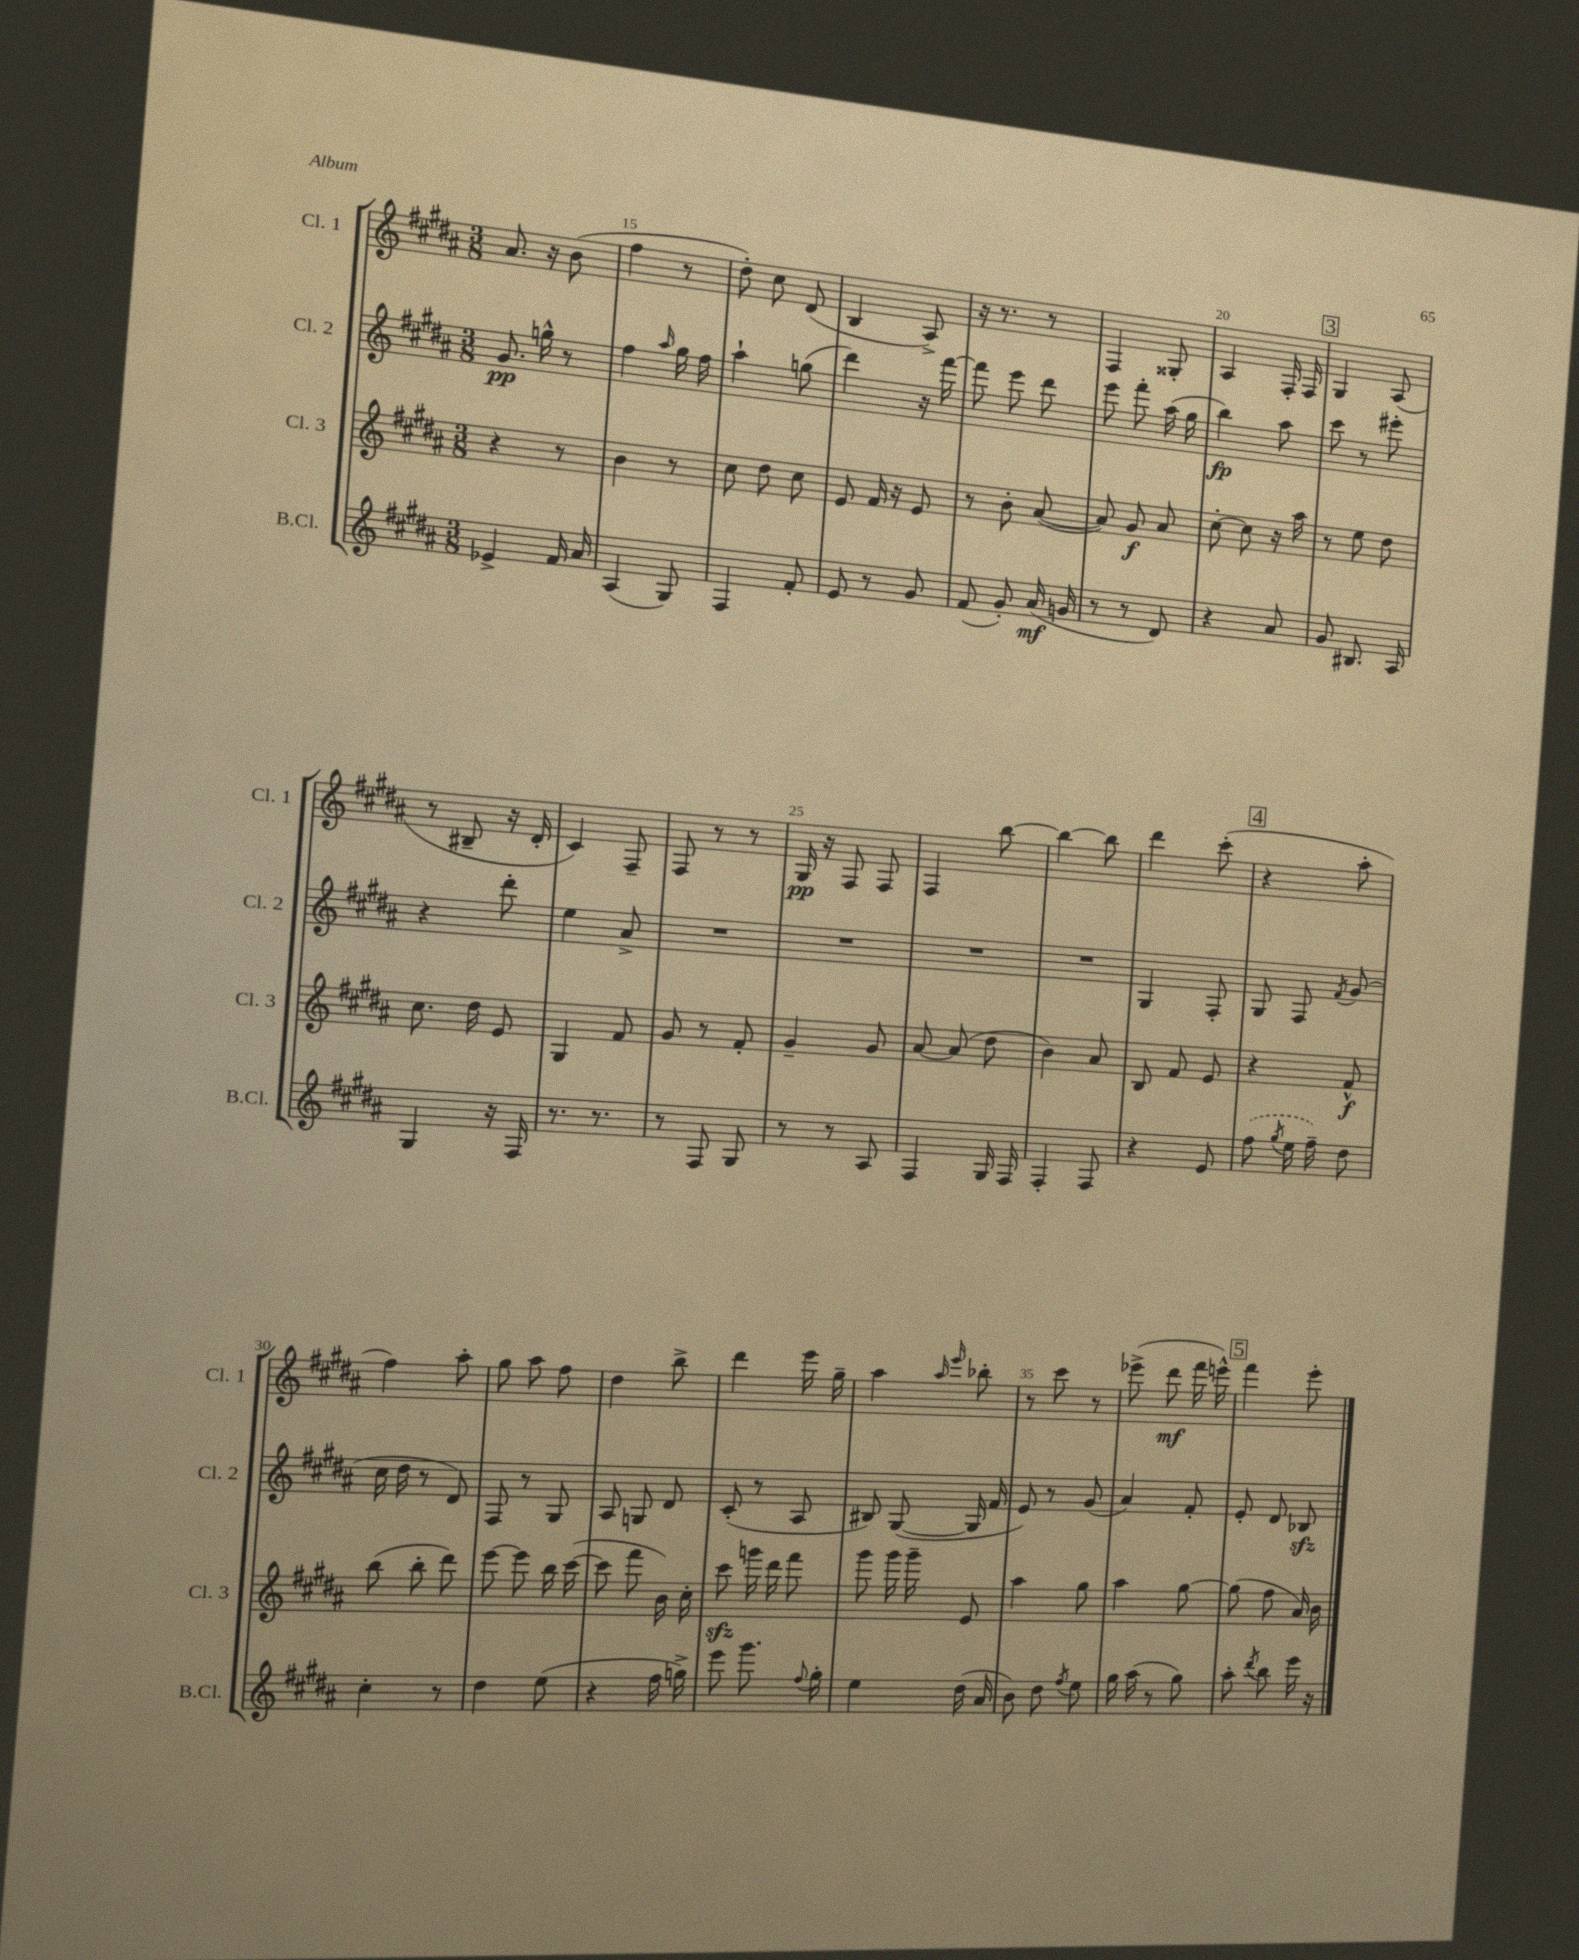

**kern	**dynam	**kern	**dynam	**kern	**dynam	**kern	**dynam
*part4	*part4	*part3	*part3	*part2	*part2	*part1	*part1
*staff4	*staff4	*staff3	*staff3	*staff2	*staff2	*staff1	*staff1
*I"B.Cl.	*	*I"Cl. 3	*	*I"Cl. 2	*	*I"Cl. 1	*
*I'B.Cl.	*	*I'Cl. 3	*	*I'Cl. 2	*	*I'Cl. 1	*
*clefG2	*	*clefG2	*	*clefG2	*	*clefG2	*
*k[f#c#g#d#a#]	*	*k[f#c#g#d#a#]	*	*k[f#c#g#d#a#]	*	*k[f#c#g#d#a#]	*
*M3/8	*	*M3/8	*	*M3/8	*	*M3/8	*
=14	=14	=14	=14	=14	=14	=14	=14
4e-X^/	.	4r	.	8.g#/	pp	8.a#/	.
.	.	.	.	16ggn^^\	.	16r	.
16f#/	.	8r	.	8r	.	(8b\	.
16a#/	.	.	.	.	.	.	.
=15	=15	=15	=15	=15	=15	=15	=15
(4A#/	.	4b\	.	4ff#\	.	4ff#\	.
.	.	.	.	16qqaa#/	.	.	.
8G#/)	.	8r	.	16gg#\	.	8r	.
.	.	.	.	16ff#\	.	.	.
=16	=16	=16	=16	=16	=16	=16	=16
4F#/	.	8cc#\	.	4aa#`\	.	8dd#'\)	.
.	.	8dd#\	.	.	.	8cc#\	.
8f#'/	.	8cc#\	.	(8ggn\	.	(8d#/	.
=17	=17	=17	=17	=17	=17	=17	=17
8e/	.	8e/	.	4ddd#\)	.	4B/	.
8r	.	16f#/	.	.	.	.	.
.	.	16r	.	.	.	.	.
8g#/	.	8e/	.	16r	.	8A#^/)	.
.	.	.	.	[16fff#\	.	.	.
=18	=18	=18	=18	=18	=18	=18	=18
(8f#/	.	8r	.	8fff#\]	.	16r	.
.	.	.	.	.	.	8.r	.
8g#'/)	.	8b'\	.	8eee\	.	.	.
(16a#/	mf	([8a#/	.	8ddd#\	.	8r	.
16gn/	.	.	.	.	.	.	.
=19	=19	=19	=19	=19	=19	=19	=19
8r	.	8a#/])	.	8eee\	.	4F#/	.
8r	.	8g#/	f	8fff#'\	.	.	.
8d#/)	.	8a#/	.	(16aa#\	.	8G##X'/	.
.	.	.	.	16gg#\	.	.	.
=20	=20	=20	=20	=20	=20	=20	=20
4r	.	[8cc#'\	.	4bb\)	fp	4A#/	.
.	.	8cc#\]	.	.	.	.	.
8a#/	.	16r	.	8aa#\	.	16F#'/	.
.	.	16aa#\	.	.	.	16F#/	.
!!LO:REH:place=s1:t=3
=21	=21	=21	=21	=21	=21	=21	=21
8g#/	.	8r	.	8ccc#\	.	4G#/	.
8.B#X/	.	8ee\	.	8r	.	.	.
.	.	8dd#\	.	8eee#X'\	.	(8A#/	.
16A#/	.	.	.	.	.	.	.
!!LO:LB:g=z
=22	=22	=22	=22	=22	=22	=22	=22
4G#/	.	8.cc#\	.	4r	.	8r	.
.	.	.	.	.	.	8B#X~/	.
.	.	16dd#\	.	.	.	.	.
16r	.	8e/	.	8ddd#'\	.	16r	.
16F#/	.	.	.	.	.	16d#'/	.
=23	=23	=23	=23	=23	=23	=23	=23
8.r	.	4G#/	.	4ee\	.	4c#/)	.
8.r	.	.	.	.	.	.	.
.	.	8f#/	.	8a#^/	.	8F#~/	.
=24	=24	=24	=24	=24	=24	=24	=24
8r	.	8g#/	.	4.r	.	8F#/	.
8F#/	.	8r	.	.	.	8r	.
8G#/	.	8f#'/	.	.	.	8r	.
=25	=25	=25	=25	=25	=25	=25	=25
8r	.	4g#~/	.	4.r	.	16G#/	pp
.	.	.	.	.	.	16r	.
8r	.	.	.	.	.	8F#/	.
8A#/	.	8g#/	.	.	.	8F#/	.
=26	=26	=26	=26	=26	=26	=26	=26
4F#/	.	[8a#/	.	4.r	.	4F#/	.
.	.	(8a#/]	.	.	.	.	.
16G#/	.	8dd#\	.	.	.	[8bb\	.
16F#/	.	.	.	.	.	.	.
=27	=27	=27	=27	=27	=27	=27	=27
4F#'/	.	4b\)	.	4.r	.	4bb\_	.
8F#/	.	8a#/	.	.	.	8bb\]	.
=28	=28	=28	=28	=28	=28	=28	=28
4r	.	8B/	.	4G#/	.	4ddd#\	.
.	.	8f#/	.	.	.	.	.
8e/	.	8e/	.	8F#'/	.	(8ccc#'\	.
!!LO:REH:place=s1:t=4
=29	=29	=29	=29	=29	=29	=29	=29
(8ff#\	.	4r	.	8G#/	.	4r	.
8qgg#/	.	.	.	.	.	.	.
16ee\	.	.	.	8F#/	.	.	.
16ff#~\)	.	.	.	.	.	.	.
.	.	.	.	8qf#/	.	.	.
8dd#\	.	8f#^^/	f	(8g#/	.	8aa#'\	.
!!LO:LB:g=z
=30	=30	=30	=30	=30	=30	=30	=30
4cc#'\	.	(8bb\	.	16cc#\	.	4ff#\)	.
.	.	.	.	16dd#\	.	.	.
.	.	8bb'\	.	8r	.	.	.
8r	.	8ddd#\)	.	8d#/)	.	8aa#'\	.
=31	=31	=31	=31	=31	=31	=31	=31
4dd#\	.	[8eee\	.	8F#/	.	8gg#\	.
.	.	8eee\]	.	8r	.	8aa#\	.
(8ee\	.	16bb\	.	8G#/	.	8ff#\	.
.	.	([16ccc#\	.	.	.	.	.
=32	=32	=32	=32	=32	=32	=32	=32
4r	.	8ccc#\]	.	8A#/	.	4dd#\	.
.	.	8fff#\	.	8Gn/	.	.	.
16ff#\	.	16b\)	.	8d#/	.	8bb^\	.
16ggn^\)	.	16cc#'\	.	.	.	.	.
=33	=33	=33	=33	=33	=33	=33	=33
8eee\	.	8ccc#zz\	.	(8c#'/	.	4ddd#\	.
8.ggg#\	.	16gggn\	.	8r	.	.	.
.	.	16ddd#\	.	.	.	.	.
.	.	8fff#\	.	8A#/	.	16eee\	.
8qqff#/	.	.	.	.	.	.	.
16gg#'\	.	.	.	.	.	16gg#~\	.
=34	=34	=34	=34	=34	=34	=34	=34
4ee\	.	8ggg#\	.	8B#X/)	.	4aa#\	.
.	.	16ggg#\	.	([8G#/	.	.	.
.	.	16ggg#~\	.	.	.	.	.
.	.	.	.	.	.	16qqaa#/	.
.	.	.	.	.	.	16qqeee/	.
(16dd#\	.	8e/	.	16G#/]	.	8bb-X'\	.
16a#/	.	.	.	16f#/	.	.	.
=35	=35	=35	=35	=35	=35	=35	=35
8b\)	.	4aa#\	.	8e/)	.	8r	.
8dd#\	.	.	.	8r	.	8ccc#\	.
8qff#/	.	.	.	.	.	.	.
8ee\	.	8gg#\	.	(8g#/	.	8r	.
=36	=36	=36	=36	=36	=36	=36	=36
16gg#\	.	4aa#\	.	4a#/)	.	(8eee-X^\	.
(16aa#\	.	.	.	.	.	.	.
8r	.	.	.	.	.	8ddd#\	mf
8gg#\)	.	[8gg#\	.	8f#'/	.	16fff#\	.
.	.	.	.	.	.	16eeen^^\)	.
!!LO:REH:place=s1:t=5
=37	=37	=37	=37	=37	=37	=37	=37
8aa#'\	.	(8gg#\]	.	8e'/	.	4fff#\	.
8qddd#/	.	.	.	.	.	.	.
8bb\	.	8ff#\	.	8d#/	.	.	.
16eee\	.	16a#/)	.	8B-Xzz/	.	8eee'\	.
16r	.	16b\	.	.	.	.	.
==	==	==	==	==	==	==	==
*-	*-	*-	*-	*-	*-	*-	*-
